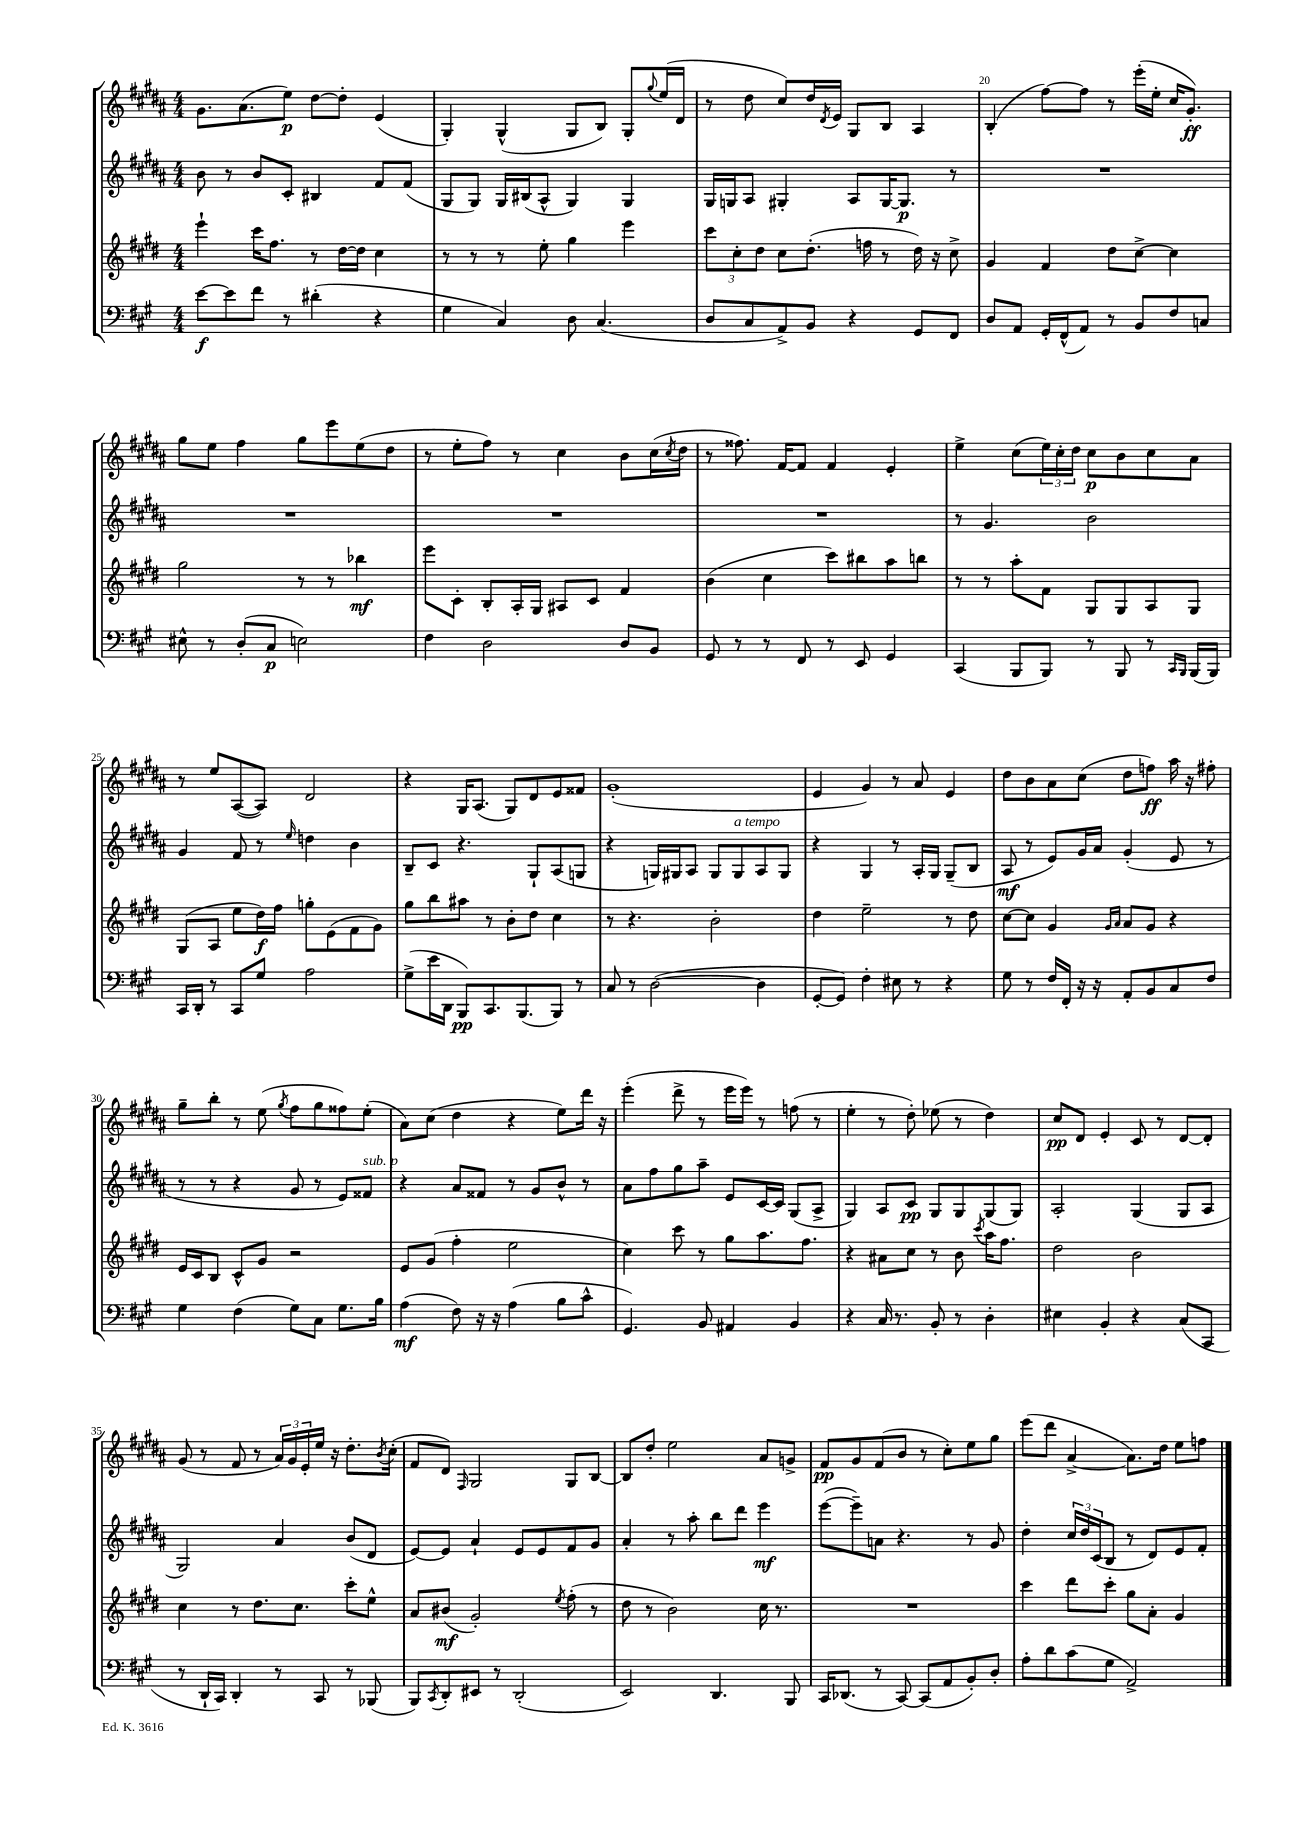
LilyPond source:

<<
\new StaffGroup <<
\new Staff = "s0" {
    \clef treble \key b \major \numericTimeSignature \time 4/4
    gis'8. ais'8.( e''8\p) dis''8~ dis''8-. e'4( |
    gis4-.) gis4-^( gis8 b8) gis8-. \appoggiatura { gis''8 } e''16( dis'16 |
    r8 dis''8 cis''8) dis''16 \acciaccatura { dis'8 } e'16 gis8 b8 ais4 |
    b4-.( fis''8~) fis''8 r8 e'''16-.( e''16-. cis''16 gis'8.-.\ff) |
    gis''8 e''8 fis''4 gis''8 e'''8 e''8( dis''8 |
    r8 e''8-. fis''8) r8 cis''4 b'8 cis''16( \acciaccatura { cis''8 } dis''16 |
    r8 fisis''8.) fis'16~ fis'8 fis'4 e'4-. |
    e''4-> cis''8( \tuplet 3/2 { e''16) cis''16-. dis''16 } cis''8\p b'8 cis''8 ais'8 |
    r8 e''8 ais8~( ais8) dis'2 |
    r4 gis16 ais8.( gis8) dis'8 e'8 fisis'8 |
    gis'1-.( |
    e'4 gis'4) r8 ais'8 e'4 |
    dis''8 b'8 ais'8 cis''8( dis''8 f''8\ff) ais''16 r16 fis''8-. |
    gis''8-- b''8-. r8 e''8( \acciaccatura { gis''8 } fis''8 gis''8 fisis''8) e''8-.( |
    ais'8) cis''8( dis''4 r4 e''8) dis'''16 r16 |
    e'''4-.( dis'''8-> r8 e'''16 e'''16) r8 f''8( r8 |
    e''4-. r8 dis''8-.) ees''8( r8 dis''4) |
    cis''8\pp dis'8 e'4-. cis'8 r8 dis'8~ dis'8-. |
    gis'8( r8 fis'8 r8 \tuplet 3/2 { ais'16) gis'16 e'16-. } e''16 r16 dis''8.-. \acciaccatura { b'8 } cis''16-.( |
    fis'8 dis'8) \grace { fis16 } gis2 gis8 b8~ |
    b8 dis''8-. e''2 ais'8 g'8-> |
    fis'8\pp gis'8 fis'8( b'8 r8 cis''8-.) e''8 gis''8 |
    e'''8( dis'''8 ais'4~-> ais'8.) dis''16 e''8 f''8 \bar "|." |
}
\new Staff = "s1" {
    \clef treble \key b \major \numericTimeSignature \time 4/4
    b'8 r8 b'8 cis'8-. bis4 fis'8 fis'8( |
    gis8 gis8) gis16 bis16( ais8-^ gis4) gis4 |
    gis16 g16 ais8 gis4-. ais8 gis16~ gis8.\p r8 |
    R1 |
    R1 |
    R1 |
    R1 |
    r8 gis'4. b'2 |
    gis'4 fis'8 r8 \grace { e''16 } d''4 b'4 |
    b8-- cis'8 r4. gis8-! ais8( g8 |
    r4 g16) gis16 ais8 gis8 gis8^\markup { \italic "a tempo" } ais8 gis8 |
    r4 gis4 r8 ais16-. gis16 gis8--( b8 |
    ais8\mf r8 e'8) gis'16 ais'16 gis'4-.( e'8 r8 |
    r8 r8 r4 gis'8 r8 e'8) fisis'8^\markup { \italic "sub. p" } |
    r4 ais'8 fisis'8 r8 gis'8 b'8-^ r8 |
    ais'8 fis''8 gis''8 ais''8-- e'8 cis'16~ cis'16 gis8( ais8-> |
    gis4) ais8 cis'8\pp gis8 gis8 gis8( gis8) |
    ais2-. gis4( gis8 ais8 |
    gis2) ais'4 b'8( dis'8 |
    e'8~) e'8 ais'4-! e'8 e'8 fis'8 gis'8 |
    ais'4-. r8 ais''8-. b''8 dis'''8 e'''4\mf |
    e'''8~( e'''8--) a'8 r4. r8 gis'8 |
    dis''4-. \tuplet 3/2 { cis''16 dis''16 cis'16( } b8 r8 dis'8) e'8 fis'8-. \bar "|." |
}
\new Staff = "s2" {
    \clef treble \key e \major \numericTimeSignature \time 4/4
    e'''4-! cis'''16 fis''8. r8 dis''16~ dis''16 cis''4 |
    r8 r8 r8 e''8-. gis''4 e'''4 |
    \tuplet 3/2 { cis'''8 cis''8-. dis''8 } cis''8 dis''8.-.( f''16 r8 dis''16) r16 cis''8-> |
    gis'4 fis'4 dis''8 cis''8~-> cis''4 |
    gis''2 r8 r8 bes''4\mf |
    e'''8 cis'8-. b8-. a16-. gis16 ais8 cis'8 fis'4 |
    b'4( cis''4 cis'''8) bis''8 a''8 b''8 |
    r8 r8 a''8-. fis'8 gis8 gis8 a8 gis8 |
    gis8( a8 e''8 dis''16\f) fis''16 g''8-. e'8( fis'8 gis'8) |
    gis''8 b''8 ais''8 r8 b'8-. dis''8 cis''4 |
    r8 r4. b'2-. |
    dis''4 e''2-- r8 dis''8 |
    cis''8~ cis''8 gis'4 \grace { gis'16 a'16 } a'8 gis'8 r4 |
    e'16 cis'16 b8 cis'8-^ gis'8 r2 |
    e'8 gis'8( fis''4-. e''2 |
    cis''4) cis'''8 r8 gis''8 a''8. fis''8. |
    r4 ais'8 cis''8 r8 b'8 \acciaccatura { cis'''8 } a''16 fis''8. |
    dis''2 b'2 |
    cis''4 r8 dis''8. cis''8. cis'''8-. e''8-^ |
    a'8 bis'8\mf( gis'2-.) \acciaccatura { e''8 } fis''8-.( r8 |
    dis''8 r8 b'2) cis''16 r8. |
    R1 |
    cis'''4 dis'''8 cis'''8-. gis''8 a'8-. gis'4 \bar "|." |
}
\new Staff = "s3" {
    \clef bass \key a \major \numericTimeSignature \time 4/4
    e'8~\f e'8 fis'8 r8 dis'4-.( r4 |
    gis4 cis4) d8 cis4.( |
    d8 cis8 a,8->) b,8 r4 gis,8 fis,8 |
    d8 a,8 gis,16-. fis,16-^( a,8) r8 b,8 fis8 c8 |
    eis8-^ r8 d8-.( cis8\p e2) |
    fis4 d2 d8 b,8 |
    gis,8 r8 r8 fis,8 r8 e,8 gis,4 |
    cis,4( b,,8 b,,8) r8 b,,8 r8 \grace { cis,16 b,,16 } b,,16( b,,16) |
    cis,16 d,16-. r8 cis,8 gis8 a2 |
    gis8->( e'16 d,16 b,,8\pp) cis,8. b,,8.( b,,8) r8 |
    cis8 r8 d2~( d4 |
    gis,8~-. gis,8) fis4-. eis8 r8 r4 |
    gis8 r8 fis16 fis,16-. r16 r16 a,8-. b,8 cis8 fis8 |
    gis4 fis4( gis8) cis8 gis8. b16 |
    a4\mf( fis8) r16 r16 a4( b8 cis'8-^ |
    gis,4.) b,8 ais,4 b,4 |
    r4 cis16 r8. b,8-. r8 d4-. |
    eis4 b,4-. r4 cis8( cis,8 |
    r8 d,16-! cis,16) d,4-. r8 cis,8 r8 bes,,8( |
    b,,8) \acciaccatura { cis,8 } d,8-. eis,8 r8 d,2-.( |
    e,2) d,4. b,,8 |
    cis,16 des,8.( r8 cis,8~) cis,8( a,8 b,8-.) d8-. |
    a8-. d'8 cis'8( gis8 a,2->) \bar "|." |
}
>>
>>
\layout { \context { \Score currentBarNumber = #17 \override BarNumber.break-visibility = ##(#f #t #t) barNumberVisibility = #(every-nth-bar-number-visible 5) } }
